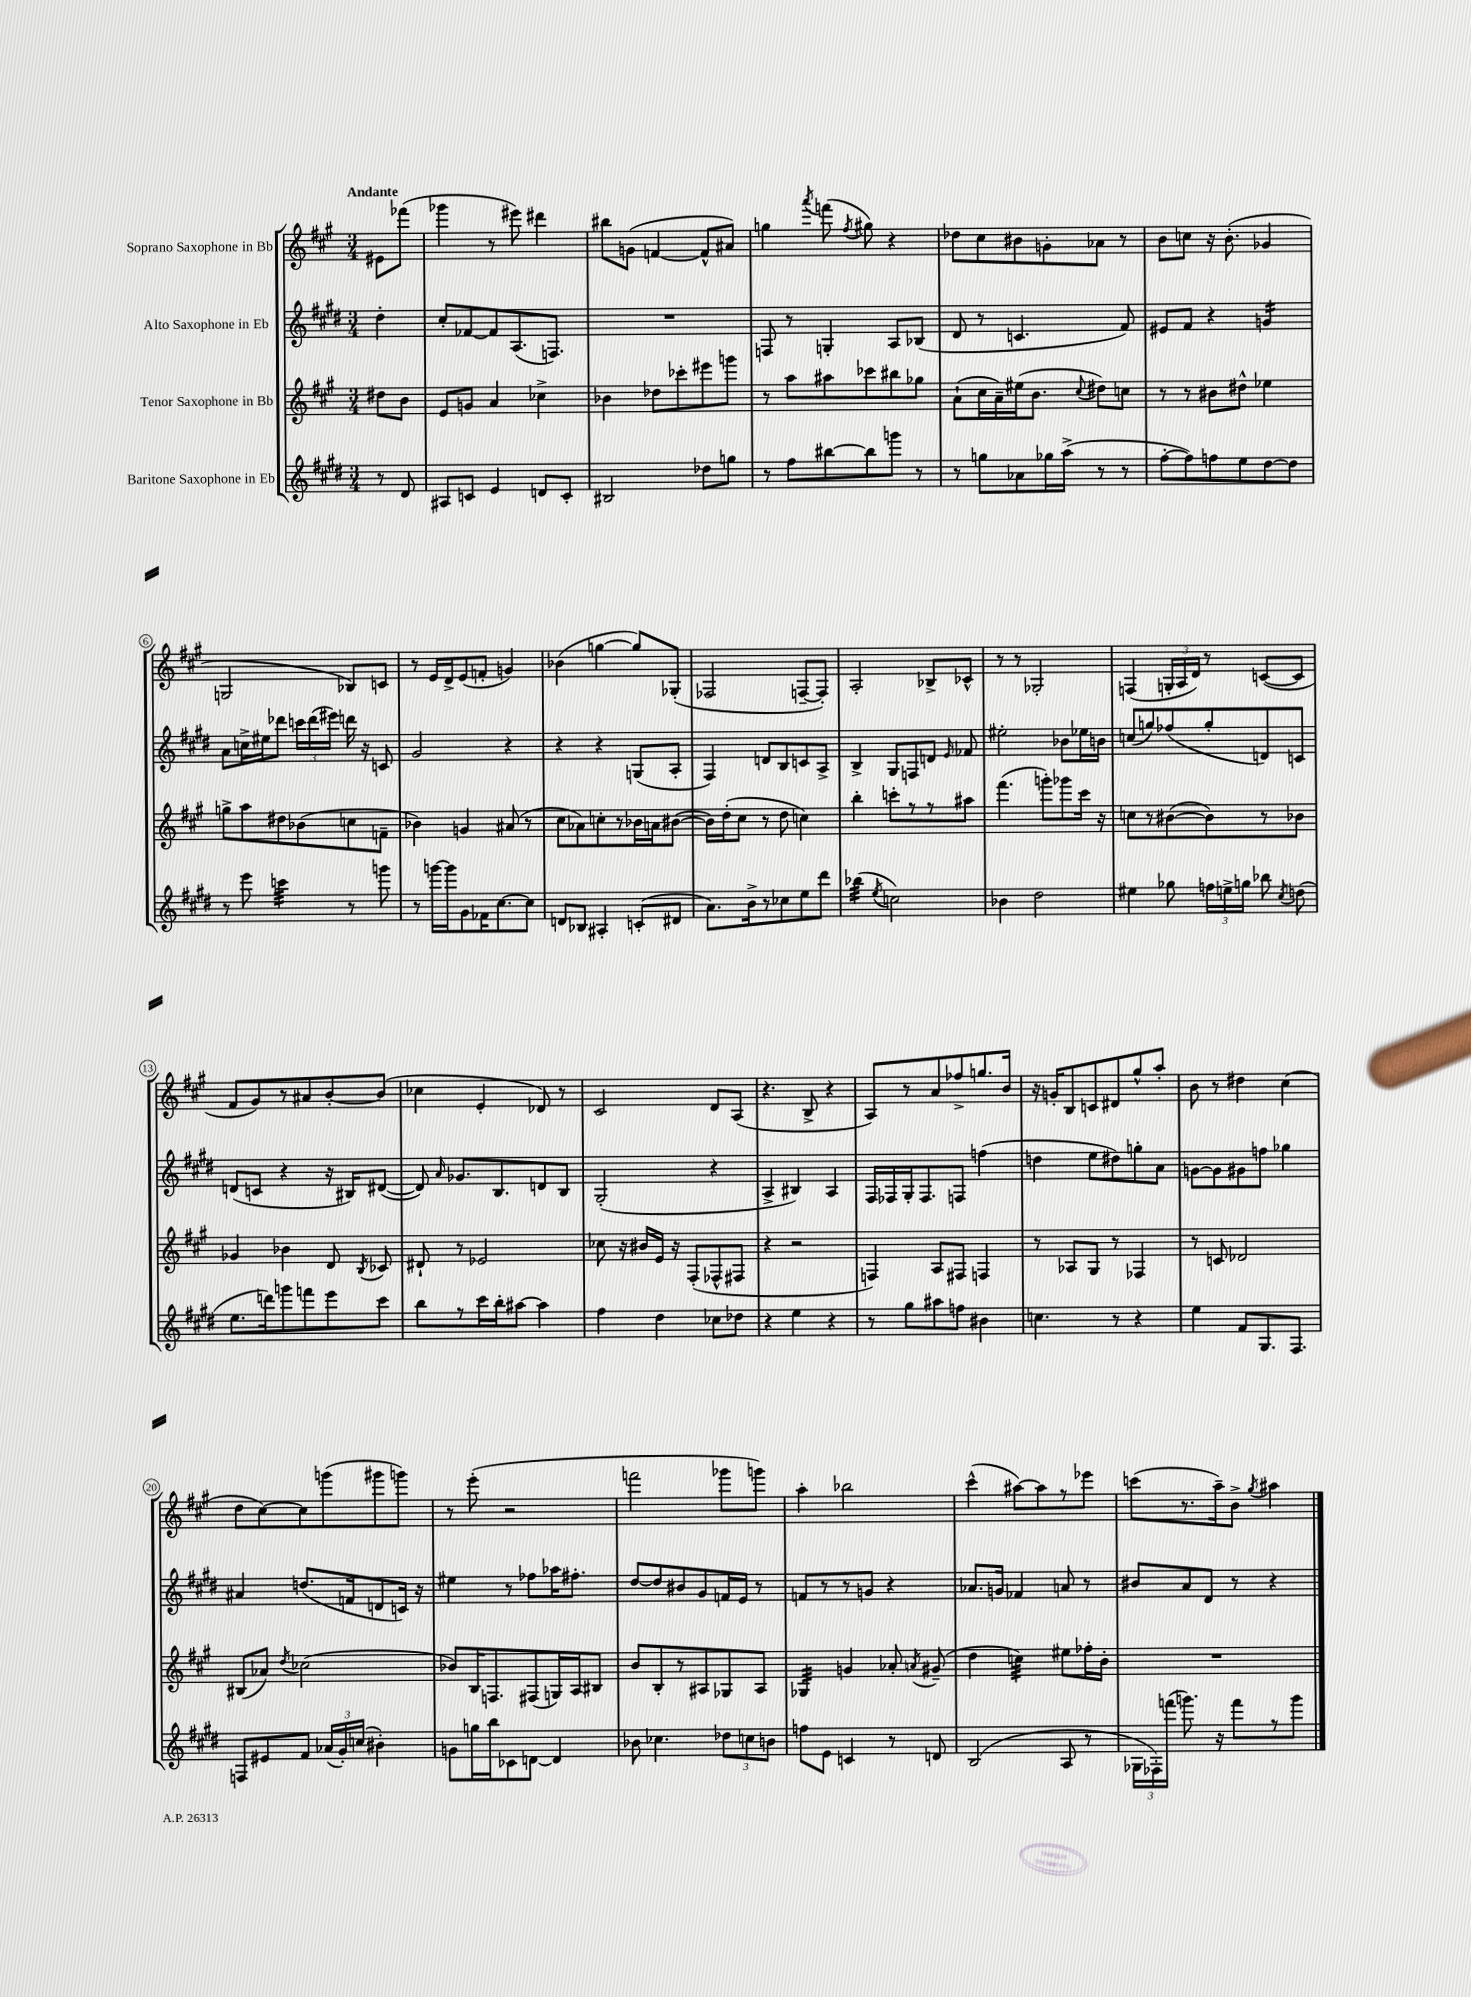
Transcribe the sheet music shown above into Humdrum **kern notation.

**kern	**kern	**kern	**kern
*staff4	*staff3	*staff2	*staff1
*clefG2	*clefG2	*clefG2	*clefG2
*k[f#c#g#d#]	*k[f#c#g#]	*k[f#c#g#d#]	*k[f#c#g#]
*M3/4	*M3/4	*M3/4	*M3/4
8r	8dd#	4dd#'	8e#
8d#	8b	.	(8fff-
=	=	=	=
8A#	8e	8cc#'	4ggg-
8c	8g	[8f-	.
4e	4a	8f-]	8r
.	.	(8.A	8eee#)
8d	4cc-^	.	4ddd#
.	.	8.F)	.
8c'	.	.	.
=	=	=	=
2B#	4b-	2.r	8bb#
.	.	.	(8g
.	8dd-	.	[4f
.	8ccc-'	.	.
8dd-	8eee#	.	8f^^]
8gg	8ggg	.	8a#)
=	=	=	=
8r	8r	8F	4gg
8ff#	8aa	8r	.
.	.	.	8qaaa
[8bb#	8aa#	4G'	(8fff
.	.	.	8qff#
8bb#]	8ccc-	.	8gg#)
8ggg	8bb#	8A	4r
8r	8gg-	(8B-	.
=	=	=	=
8r	(8a`	8d#	8dd-
8gg	16cc#	8r	8cc#
.	16a~)	.	.
8a-	(16ee#	4.c	8b#
.	8.b	.	.
16gg-	.	.	8g'
(16aa^	.	.	.
.	8qqcc#	.	.
8r	8dd#)	.	8a-
8r	8cc	8f#)	8r
=	=	=	=
[8ff#'	8r	8e#	8b
8ff#])	8r	8f#	8cc
8ff	8b#	4r	16r
.	.	.	(8.b'
8ee	8dd#^^	.	.
[8dd#	4ee-	4g	4g-
8dd#]	.	.	.
=	=	=	=
8r	8gg^	8a	2G
8eee	8aa	16cc^	.
.	.	16ee#	.
4ccc	8dd#	8ddd-	.
.	(8b-	24ccc	.
.	.	(24ddd-	.
.	.	24eee#)	.
8r	8cc	16ddd	8B-)
.	.	16r	.
8ggg	8f~	8c	8c
=	=	=	=
8r	4b-)	2g#	8r
[16ggg	.	.	16e
16ggg]	.	.	16d^
8g#	4g	.	(8e
16f-	.	.	8f'
[8.cc#	.	.	.
.	(8a#	4r	4g)
8cc#]	8r	.	.
=	=	=	=
8d	8cc#	4r	(4b-
8B-	8a-)	.	.
4A#'	8cc'	4r	[4gg
.	8r	.	.
(8c'	16b-	(8G	8gg])
.	16a	.	.
8d#	([8b#	8A'	(8G-'
=	=	=	=
8.a)	16b#])	4F#)	2F-
.	(16dd'	.	.
.	8cc#	.	.
16b^	.	.	.
8r	8r	8d	.
8cc-	8dd	8B	.
8ee	4cc)	8c	[8F~
8ddd#	.	8A^	8F'])
=	=	=	=
(4bb-	4bb'	4B^	2A'
8qee	.	.	.
2cc)	8ccc'	8G#	.
.	8r	8F	.
.	8r	8d	8B-^
.	.	16qqe	.
.	8aa#	8f-	8c-^^
=	=	=	=
4b-	(4.fff#	2ee#'	8r
.	.	.	8r
2dd#	.	.	2G-'
.	8ggg')	.	.
.	8ggg-	8b-	.
.	16ccc#	16ee-	.
.	16r	16b	.
=	=	=	=
4ee#	8cc	(8cc	(4F
.	8r	8gg)	.
8gg-	([8b#	(8ff-	24G'
.	.	.	24A
.	.	.	24d)
24ff	8b#])	8gg'	8r
24ee^	.	.	.
24gg	.	.	.
8bb-	8r	8d)	([8c
8qcc#	.	.	.
(8dd	8b-	8c	8c]
=	=	=	=
8.ee	4g-	(8d	8f#
.	.	8c	8g#)
16ddd)	.	.	.
8ggg	4b-	4r	8r
8fff	.	.	8a#
8eee	8d	16r	[8b'
.	.	16B#)	.
.	8qB	.	.
8ccc#	8c-	([8d#	(8b]
=	=	=	=
8bb	8d#`	8d#])	4cc-
.	.	16qqa	.
8r	8r	8.g-	.
16ccc#	2e-	.	4e'
16bb'	.	8.B	.
[8aa#	.	.	.
4aa#]	.	8d	8d-)
.	.	8B	8r
=	=	=	=
4ff#	8cc-	(2G#'	2c#
.	16r	.	.
.	16b#	.	.
4dd#	16e	.	.
.	16r	.	.
.	(8F#'	.	.
8cc-	8F-^^	4r	8d
8dd-	8F#	.	(8A
=	=	=	=
4r	4r	4A^	4.r
4ee	2r	4B#)	.
.	.	.	8B^
4r	.	4A	4r
=	=	=	=
8r	4F)	16F#	8A)
.	.	16F-	.
8gg#	.	16G#'	8r
.	.	8.F-	.
8aa#	8A	.	8a
8ff	8F#	8F	8ff-^
4b#	4F	(4ff	8.gg
.	.	.	16b
=	=	=	=
4.cc	8r	4dd	16r
.	.	.	16g'
.	8A-	.	8B
.	8G#	8ee	8c
8r	8r	8dd#)	8d#
4r	4F-	8gg'	8gg#^^
.	.	8a	8aa'
=	=	=	=
4ee	8r	[8g	8b
.	8c	8g]	8r
8f#	2d-	8g#	4dd#
8.G#	.	8ff	.
.	.	4gg-	(4cc#
8.F#	.	.	.
=	=	=	=
8F	(8B#	4a#	8dd
8e#	8a-)	.	[8cc#)
.	8qdd	.	.
8f#	(2cc-	(8.dd	8cc#]
(24a-	.	.	(8ggg
24g#')	.	.	.
.	.	16f	.
(24cc	.	.	.
4b#')	.	8d	8ggg#
.	.	16c)	8ggg)
.	.	16r	.
=	=	=	=
8g	8b-)	4ee#	8r
16gg	16B	.	(8eee'
16bb	8.F	.	.
8c-	.	8r	2r
[8d	(8F#	8ff-	.
4d]	16G)	16aa-	.
.	16A	8.ff#'	.
.	8B#	.	.
=	=	=	=
8b-	8b	[8dd#	2fff
4.cc-	8B'	8dd#]	.
.	8r	8b#	.
.	8A#	8g#	.
12dd-	8G-	16f	8ggg-
.	.	16e	.
12cc	.	.	.
.	8A#	8r	8ggg)
12b	.	.	.
=	=	=	=
8ff	4G-	8f	4aa'
8e	.	8r	.
4c	4g	8r	2bb-
.	.	8g	.
8r	8a-'	4r	.
.	8qa	.	.
8d	(8g#~	.	.
=	=	=	=
(2B	4dd	8.a-	(4ccc#^^
.	.	16g	.
.	4cc)	4f-	[8aa#)
.	.	.	8aa#]
8A	8ee#	8a	8r
8r	16ff-'	8r	8eee-
.	16b'	.	.
=	=	=	=
24G-	2.r	8b#	(8ccc
24F-')	.	.	.
(24fff	.	.	.
8.ggg)	.	8a	8.r
.	.	8d#	.
16r	.	.	16aa~)
8fff	.	8r	8b^
.	.	.	8qgg#
8r	.	4r	4aa#
8ggg	.	.	.
==	==	==	==
*-	*-	*-	*-
